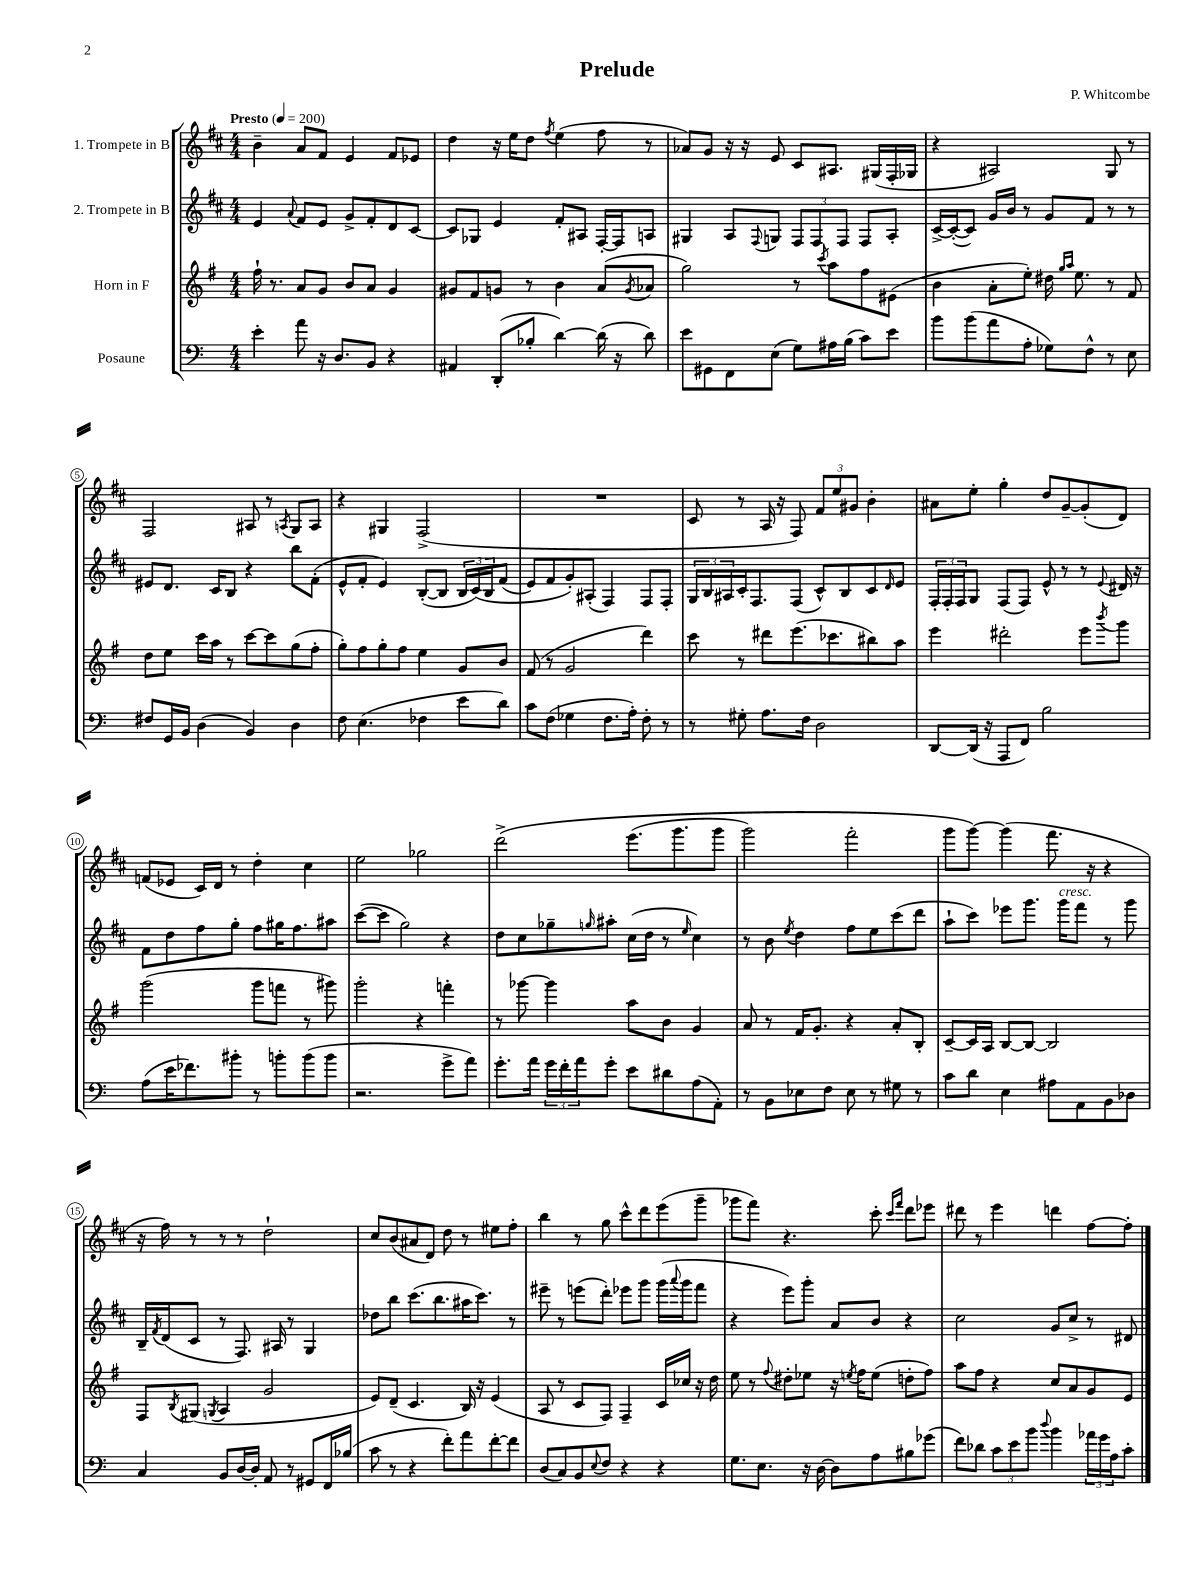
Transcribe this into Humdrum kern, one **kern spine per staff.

**kern	**kern	**kern	**kern
*part4	*part3	*part2	*part1
*staff4	*staff3	*staff2	*staff1
*I"Posaune	*I"Horn in F	*I"2. Trompete in B	*I"1. Trompete in B
*clefF4	*clefG2	*clefG2	*clefG2
*k[]	*k[f#]	*k[f#c#]	*k[f#c#]
*M4/4	*M4/4	*M4/4	*M4/4
*MM200	*MM200	*MM200	*MM200
=1	=1	=1	=1
!	!	!	!LO:TX:a:B:t=Presto
4e'\	16ff#`\	4e/	4b~\
.	8.r	.	.
.	.	8qqa/	.
8a\	8a/L	8f#/L	8a/L
16r	8g/J	8e/J	8f#/J
8.D/L	.	.	.
.	8b/L	8g^/L	4e/
8BB/J	8a/J	8f#'/	.
4r	4g/	8d/	8f#/L
.	.	[8c#/J	8e-X/J
=2	=2	=2	=2
4AA#X/	8g#X/L	8c#/L]	4dd\
.	8f#/	8G-X/J	.
(8DD'/L	8gn/J	4e/	16r
.	.	.	16ee\KL
8B-X'/J	8r	.	8dd\J
.	.	.	8qff#/
[4d\)	4b\	8f#'/L	(4ee\
.	.	8A#X/J	.
(16d\]	(8a/L	[16F#'/LL	8ff#\
16r	.	16F#/J]	.
.	8qg/	.	.
8d\)	8a-X/J	8An/J	8r
=3	=3	=3	=3
8e\L	2gg\)	4G#X/	8a-X/L)
8GG#X\	.	.	8g/J
8FF\	.	8A/L	16r
.	.	.	16r
.	.	8qqF#/	.
(8E\J	.	8Gn/J	8e/
8G\L)	8r	12F#/L	8c#/L
.	.	12F#/	.
.	8qccc/	.	.
16A#X\L	8aa\L	.	8.A#X/J
.	.	12F#/J	.
(16B\JJ	.	.	.
8c\L)	8ff#\	8F#/L	.
.	.	.	(16G#X/LL
8e\J	(8e#X\J	8A'/J	16F#'/
.	.	.	16G-X/JJ
=4	=4	=4	=4
8b\L	4b\	[16c#^/LL	4r
.	.	(16c#'/J_	.
(8b\	.	8c#/J])	.
8a\	8a'\L	16g/LL	2A#X/)
.	.	16b/JJ	.
8A'\J	8ee'\J)	8r	.
8G-X\L)	16dd#X\	8g/L	.
.	16qqgg/LL	.	.
.	16qqaa/JJ	.	.
.	8.ee\	.	.
8F^^\J	.	8f#/J	.
8r	8r	8r	8G/
8E\	8f#/	8r	8r
!!LO:LB:g=z
=5	=5	=5	=5
8F#X/L	8dd\L	8e#X/L	2F#/
16GG/L	8ee\J	8.d/J	.
16BB/JJ	.	.	.
(4D\	16ccc\LL	.	.
.	16aa\JJ	16c#/KL	.
.	8r	8B/J	.
4BB/)	[8ccc\L	4r	8A#X/
.	8ccc\]	.	8r
.	.	.	8qAn/
4D\	(8gg\	8bb\L	8G/L
.	8ff#'\J	(8f#'\J	8A/J
=6	=6	=6	=6
8F\	8gg'\L)	8e^^/L	4r
(4.E\	8ff#\	8f#'/J	.
.	8gg'\	4e/)	4G#X/
.	8ff#\J	.	.
4F-X\	4ee\	([8B'/L	(2F#^/
.	.	8B/J]	.
8e\L	8g/L	24B/LL	.
.	.	(24c#/)	.
.	.	24B/J	.
8d\J)	8b/J	(8f#/J	.
=7	=7	=7	=7
8c\L	(8f#/	8e/L)	1r
(8F\J	8r	8f#/	.
4G-X\	2g/	8g'/)	.
.	.	(8A#X'/J	.
8.F\L	.	4F#/)	.
16A'\Jk)	.	.	.
8F'\	4ddd\)	8F#/L	.
8r	.	8F#'/J	.
=8	=8	=8	=8
8r	8ccc\	24G/LL	8c#/
.	.	24B/	.
.	.	24A#X/	.
8G#X'\	8r	16c#'/J	8r
.	.	8.F#/	.
8.A\L	8ddd#X\L	.	16A/
.	.	.	16r
.	(8.eee\	(8F#/J	8F#/)
16F\Jk	.	.	.
2D\	.	8c#^^/L)	12f#/L
.	8.ccc-X\	.	.
.	.	.	12ee/
.	.	8B/	.
.	.	.	12g#X/J
.	8bb#X\)	8c#/	4b'\
.	.	16qqd/	.
.	8aa\J	8e/J	.
=9	=9	=9	=9
[8DD/L	4eee\	24F#'/LL	8a#X\L
.	.	24F#'/	.
.	.	24F#/J	.
(16DD/Jk]	.	8G/J	8ee'\J
16r	.	.	.
8AAA/L	2ddd#X'\	(8F#/L	4gg'\
8FF/J)	.	8F#/J)	.
2B\	.	8e^^/	8dd/L
.	.	8r	[8g~/
.	8eee\L	8r	(8g'/]
.	8qbbb/	8qqe/	.
.	8ggg\J	16d#X/	8d/J)
.	.	16r	.
!!LO:LB:g=z
=10	=10	=10	=10
(8A\L	(2ggg\	8f#\L	(8fn/L
16e\K	.	8dd\	8e-X/J
8.f-X\)	.	.	.
.	.	8ff#\	16c#/LL)
.	.	.	16d/JJ
8b#X'\J	.	8gg'\J	8r
8r	8ggg\L	8ff#\L	4dd'\
8bn'\L	8fffn\J	16gg#X\K	.
.	.	8.ff#\	.
(8b\	8r	.	4cc#\
8b\J	8ggg#X\)	8aa#X\J	.
=11	=11	=11	=11
2.r	2ggg'\	([8ccc#\L	2ee\
.	.	8ccc#\J]	.
.	.	2gg\)	.
.	4r	.	2gg-X\
8g^\L	4fffn'\	4r	.
8a\J)	.	.	.
=12	=12	=12	=12
8.g'\L	8r	8dd\L	(2ddd^\
.	[8ggg-X\	8cc#\	.
16a\Jk	.	.	.
24g\LL	4ggg-\]	8gg-X~\	.
24f'\	.	.	.
24a\J	.	.	.
.	.	16qqggn/	.
8g'\J	.	8aa#X'\J	.
8e\L	8aa\L	(16cc#\LL	(8.eee\L
.	.	16dd\JJ	.
8d#X\	8b\J	8r	.
.	.	.	8.ggg\
.	.	16qqee/	.
(8A\	4g/	4cc#\)	.
8AA'\J)	.	.	8ggg\J
=13	=13	=13	=13
8r	8a/	8r	2ggg\)
8BB\L	8r	8b\	.
.	.	8qee/	.
8E-X\	16f#/KL	4dd\	.
.	8.g'/J	.	.
8F\J	.	.	.
8E-\	4r	8ff#\L	2fff#'\
8r	.	8ee\	.
8G#X\	8a'/L	(8ccc#\	.
8r	8B'/J	8ddd\J	.
=14	=14	=14	=14
8c\L	[8c~/L	8aa`\L	8ggg\L
8d\J	16c/L]	8ccc#\J)	[8ggg\J)
.	16A/JJ	.	.
4E\	[8B/L	8eee-X\L	(4ggg\]
.	8B/J_	8.ggg\J	.
8A#X\L	2B/]	.	8.fff#\
!	!	!LO:TX:a:i:t=cresc.	!
.	.	16ggg\KL	.
8AA\	.	8fff#\J	.
.	.	.	16r
8BB\	.	8r	4r
8D-X\J	.	8ggg\	.
!!LO:LB:g=z
=15	=15	=15	=15
4C/	8F#/L	16B~/LL	16r
.	.	8qf#/	.
.	.	(16d/J	16ff#\)
.	8qB/	.	.
.	(8G#X/J	8c#/J	8r
.	8qGn/	.	.
8BB/L	4A/	8r	8r
[16D/L	.	8.F#/)	8r
16D'/JJ]	.	.	.
8AA/	2g/	.	2dd`\
.	.	16A#X/	.
8r	.	8r	.
8GG#X/L	.	4G/	.
16FF/L	.	.	.
(16B-X/JJ	.	.	.
=16	=16	=16	=16
8c\	8e/L)	8dd-X\L	8cc#/L
8r	(8d~/J	8bb\J	(8b/
4r	4.c/	(8.ccc#\L	8a#X/
.	.	.	8d/J)
.	.	8.bb\	.
8f'\L)	.	.	8dd\
8a\	16B/)	16aa#X\K	8r
.	16r	8.ccc#\J)	.
[8f'\	(4e/	.	8ee#X\L
8f\J]	.	8r	8ff#'\J
=17	=17	=17	=17
(8D/L	8A/	8eee#X~\	4bb\
8C/)	8r	8r	.
8BB/	8c/L	(8eeen\L	8r
8qqE/	.	.	.
8F/J	8F#/J)	8ddd'\J)	8gg\
4r	4F#~/	8eee-X\L	8ccc#^^\L
.	.	8ggg\J	8ddd\
4r	16c/LL	(16ggg\LL	(8eee\
.	.	8qqaaa/	.
.	16cc-X/JJ	16ggg\J	.
.	16r	8fff#\J	8ggg~\J
.	16dd\	.	.
=18	=18	=18	=18
8.G\L	8ee\	4r	8ggg-X\L
.	8r	.	8fff#\J)
8.E\J	.	.	.
.	8qqff#/	.	.
.	8dd#X'\L	8eee\L)	4.r
16r	8ee-X\J	8ggg'\J	.
[16D\	.	.	.
8D\L]	16r	8a/L	.
.	8qeen/	.	.
.	16ff#\KL	.	.
8A\	(8ee\J	8b/J	8ccc#'\
.	.	.	16qqccc#/LL
.	.	.	16qqfff#/JJ
8B#X\	8ddn'\L	4r	8ddd\L
(8g-X\J	8ff#\J)	.	8eee-X\J
=19	=19	=19	=19
8f\L)	8aa\L	2cc#\	8ddd#X\
8d-X\J	8ff#\J	.	8r
12c\L	4r	.	4eee\
12e\	.	.	.
12b\J	.	.	.
8qqdd/	.	.	.
4b\	8cc/L	8g/L	4dddn\
.	8a/	8cc#^/J	.
24a-X\LL	8g/	8r	[8ff#\L
24g\	.	.	.
24A\J	.	.	.
8c'\J	8e/J	8d#X/	8ff#'\J]
==	==	==	==
*-	*-	*-	*-
